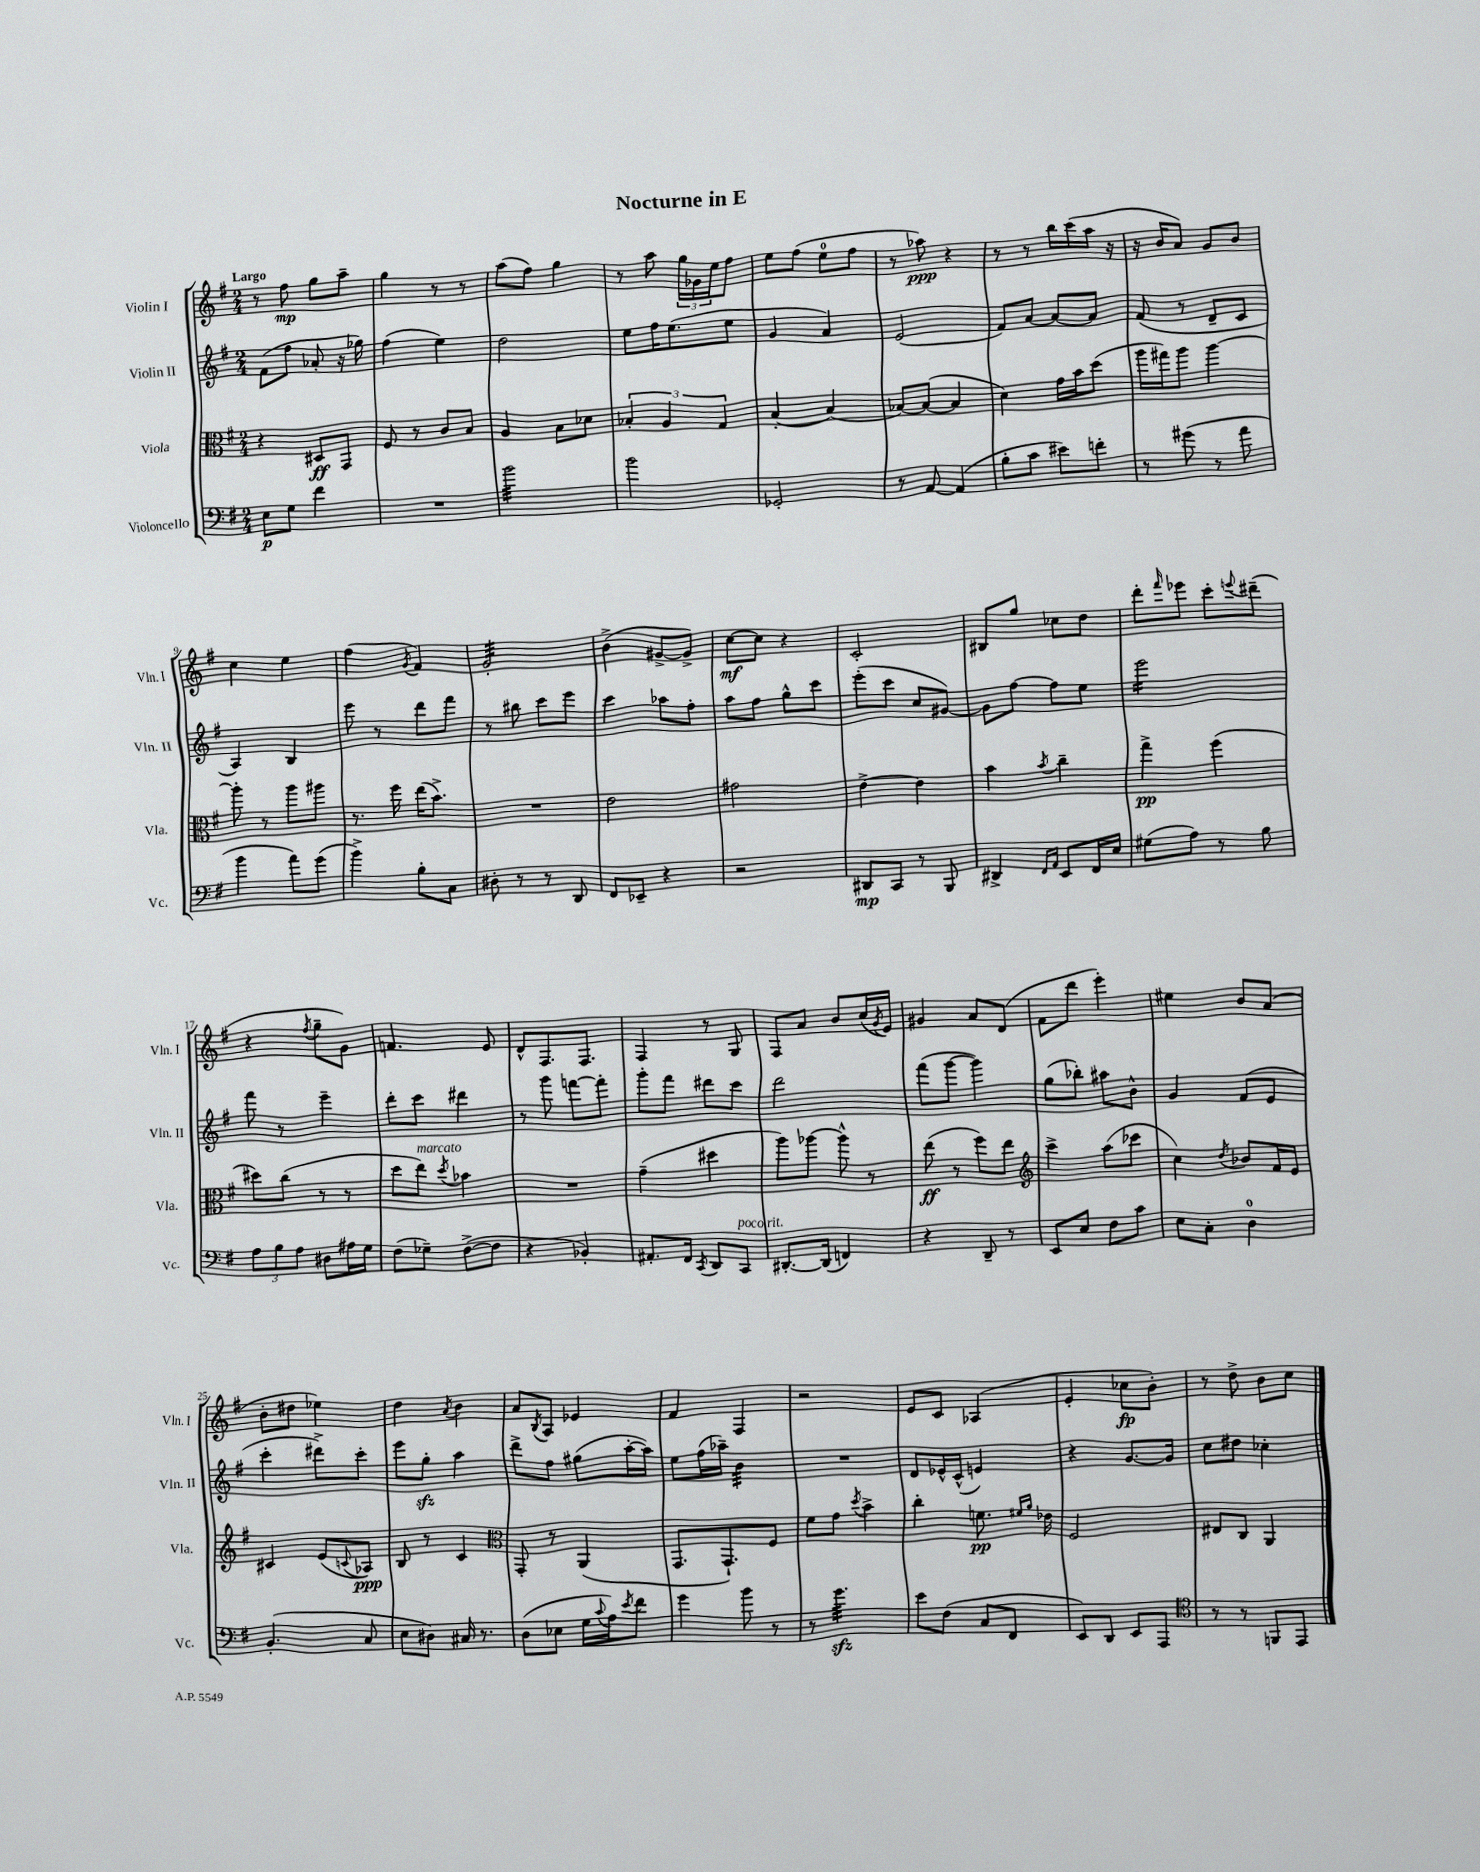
\header { title = "Nocturne in E" }
<<
\new StaffGroup <<
\new Staff = "s0" \with { instrumentName = "Violin I" shortInstrumentName = "Vln. I" } {
    \clef treble \key g \major \numericTimeSignature \time 2/4 \tempo "Largo"
    r8 fis''8\mp g''8 a''8-- |
    g''4 r8 r8 |
    a''8( fis''8) g''4 |
    r8 a''8 \tuplet 3/2 { g''16 ges'16 e''16 } fis''8 |
    e''8 fis''8( e''8-0 fis''8 |
    r8 aes''8\ppp) r4 |
    r8 r8 b''16 c'''16( a''16 r16 |
    r16 b'16 a'8) g'8 b'8 |
    c''4 e''4 |
    fis''4( \acciaccatura { g'8 } fis'4) |
    g'2:32-. |
    b'4->( gis'8~-> gis'8->) |
    c''8~\mf c''8 r4 |
    c'2-. |
    bis8 g''8 ces''8 d''8 |
    d'''8-. \grace { fis'''16 } ees'''8 c'''8-. \appoggiatura { e'''8 } dis'''8--( |
    r4 \acciaccatura { fis''8 } g''8-- g'8) |
    f'4. e'8 |
    d'8-^ fis8. fis8. |
    fis4 r8 g8 |
    fis8 a'8 b'8 c''16( \acciaccatura { g'8 } e'16) |
    gis'4 a'8 d'8( |
    fis'8 d'''8 e'''4-.) |
    eis''4 b'8 a'8( |
    b'8-. dis''8 ees''4) |
    d''4 \acciaccatura { a'8 } b'4 |
    a'8 \acciaccatura { b8 } a8 ees'4 |
    fis'4 fis4 |
    r2 |
    e'8 c'8 aes4( |
    e'4-. ces''8\fp b'8-.) |
    r8 d''8-> b'8 c''8 \bar "|." |
}
\new Staff = "s1" \with { instrumentName = "Violin II" shortInstrumentName = "Vln. II" } {
    \clef treble \key g \major \numericTimeSignature \time 2/4
    fis'8( fis''8 aes'8-. r16 ges''16) |
    fis''4( e''4) |
    d''2 |
    e''8 fis''16 e''8.( e''8 |
    g'4 a'4) |
    e'2( |
    fis'8) a'8~ a'8~ a'8 |
    fis'8( r8 d'8-- c'8 |
    a4) b4 |
    e'''8 r8 d'''8 fis'''8 |
    r8 bis''8 c'''8 e'''8 |
    c'''4 aes''8 fis''8-. |
    a''8 fis''8 g''8-^ c'''8 |
    e'''8-.( c'''8 c''8 gis'8~) |
    gis'8 fis''8~ fis''8 e''8 |
    e'''2:16 |
    fis'''8 r8 e'''4-- |
    d'''8-. c'''8 dis'''4 |
    r8 g'''8 f'''8~ f'''8-. |
    g'''8-. fis'''8 dis'''8 c'''8 |
    d'''2 |
    fis'''8( g'''8~ g'''4) |
    g''8( bes''8-.) ais''8 b'8-^ |
    g'4 fis'8( e'8 |
    c'''4-. dis'''8->) c'''8-. |
    e'''8 g''8-.\sfz a''4 |
    d'''8-> fis''8 gis''8( a''16~-. a''16) |
    e''8 fis''16( aes''16--) b'4:32 |
    R2 |
    d'8 ees'16-^ c'16-^( e'4) |
    r4 g'8.~ g'16 |
    c''8 dis''8 ces''4-. \bar "|." |
}
\new Staff = "s2" \with { instrumentName = "Viola" shortInstrumentName = "Vla." } {
    \clef alto \key g \major \numericTimeSignature \time 2/4
    r4 dis8\ff g,8 |
    fis8 r8 c'8 b8 |
    a4 b8 des'8 |
    \tuplet 3/2 { bes4-. a4 g4 } |
    b4~-. b4( |
    bes8~) bes8~( bes4 |
    d'4) g'16 b'16 d''8( |
    a''16 gis''16) a''8 a''4~ |
    a''8-. r8 a''8 ais''8 |
    r8. fis''16 e''16( b'8.->) |
    R2 |
    e'2 |
    gis'2 |
    e'4~-> e'4 |
    b'4 \acciaccatura { b'8 } c''4-- |
    g''4->\pp fis''4( |
    dis''8) c''8( r8 r8 |
    d''8 e''8^\markup { \italic "marcato" }) \acciaccatura { d''8 } bes'4 |
    R2 |
    g'4--( dis''4 |
    a''8) aes''8~ aes''8-^ r8 |
    e''8\ff( r8 fis''8) e''8 |
    \clef treble c'''4-> a''8( ces'''8 |
    c''4) \acciaccatura { d''8 } bes'8 fis'16 e'16 |
    cis'4 e'8( \appoggiatura { c'8 } aes8\ppp) |
    b8 r8 c'4 |
    \clef alto g,8-. r8 a,4( |
    g,8. g,8.-!) fis8 |
    fis'8 g'8 \acciaccatura { d''8 } b'4-> |
    c''4-. f'8.\pp \grace { fis'16 a'16 } ees'16 |
    fis2 |
    eis8 c8 a,4 \bar "|." |
}
\new Staff = "s3" \with { instrumentName = "Violoncello" shortInstrumentName = "Vc." } {
    \clef bass \key g \major \numericTimeSignature \time 2/4
    e8\p g8 fis'4 |
    R2 |
    b'2:32 |
    b'2 |
    ges,2-. |
    r8 a,8~ a,4( |
    b8-. c'8 eis'8) f'8-. |
    r8 gis'8( r8 a'8 |
    b'4 a'8) g'8( |
    b'4->) b8-. c8 |
    dis8-. r8 r8 d,8 |
    fis,8 ees,8-- r4 |
    r2 |
    dis,8\mp c,8 r8 b,,8 |
    dis,4-> \grace { fis,16 a,16 } e,8 fis,16 e16 |
    gis8( a8) r8 b8 |
    \tuplet 3/2 { a8 b8 a8 } dis8 ais16 g16 |
    fis8( ges8--) fis8~->( fis8 |
    r4 bes,4-.) |
    ais,8.-. fis,16 \acciaccatura { c,8 } d,8 c,8^\markup { \italic "poco rit." } |
    dis,8.~-. dis,16( f,4) |
    r4 d,8-- r8 |
    e,8 e8 fis8 c'8 |
    e8 c8-. d4-0 |
    b,4.-.( c8 |
    e8 dis8) cis16 r8. |
    d8( ees8 g16 \appoggiatura { c'8 } a16) \acciaccatura { e'8 } fis'8 |
    g'4 b'8 r8 |
    r8 g'4.:32\sfz |
    e'8 fis8( c8 fis,8 |
    e,8) d,8 e,8 a,,8 |
    \clef tenor r8 r8 f,8 e,8 \bar "|." |
}
>>
>>
